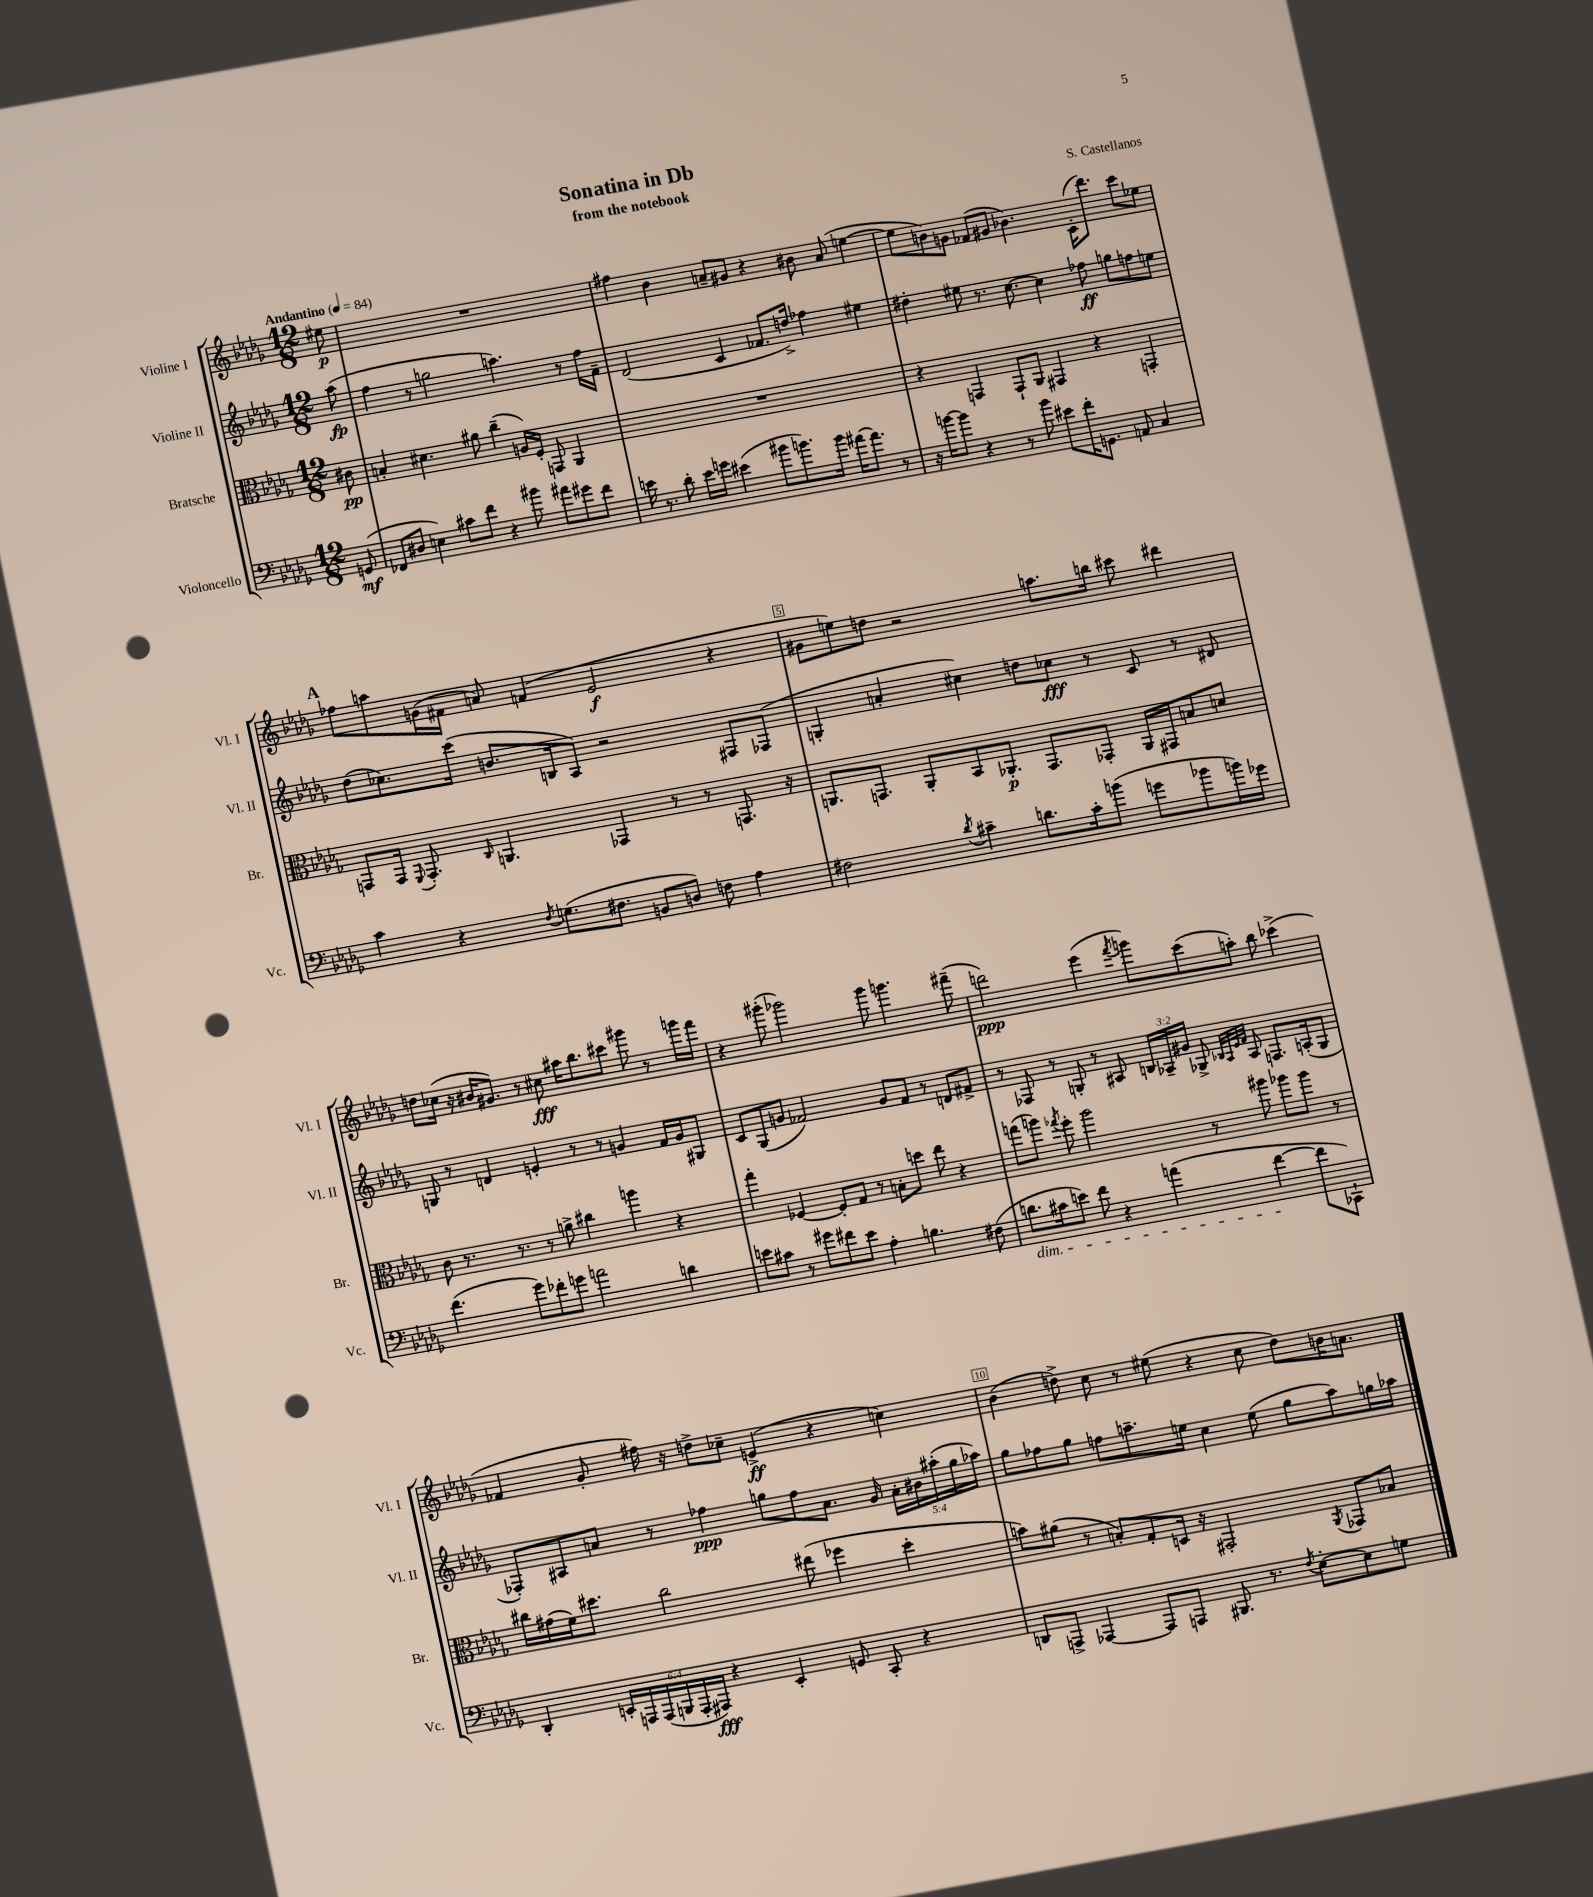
\header { title = "Sonatina in Db" composer = "S. Castellanos" subtitle = "from the notebook" }
<<
\new StaffGroup <<
\new Staff = "s0" \with { instrumentName = "Violine I" shortInstrumentName = "Vl. I" } {
    \clef treble \key des \major \numericTimeSignature \time 12/8 \partial 8 \tempo "Andantino" 4 = 84
    \autoBeamOff eis''8\p |
    R1. |
    fis''4 bes'4 a'8[-- gis'8] r4 bis'8 a'8( e''4~ |
    e''8[ b'8) g'8] fes'8[( gis'8] bes'4.) c'16[-.( des'''8.]) c'''8[ ees''8] |
    \mark \markup { \bold "A" } fes''8[ a''8 g'16( fis'16] a'8) f'4( ees'2\f r4 |
    gis'8[ e''8) d''8] r2 a''8.[ b''16] cis'''8 dis'''4 |
    d''8[ ces''16]( r16 bis'16[ gis'8.]) r8 cis''8\fff ais''16[ bes''8. cis'''8] gis'''8 r8 g'''16[ f'''16] |
    r4 gis'''8-.( ges'''2) ges'''8 g'''4. fis'''8--( |
    d'''2\ppp) ees'''4( \acciaccatura { f'''8 } g'''8[) c'''8( a''8]-.) bes''8 ces'''4->( |
    fes'4 ges'8-. fis''16) r16 d''8[-> ces''8]-- e'4->\ff( r4 c''4) |
    bes'4( d''8->) c''8 r8 eis''8( r4 c''8 d''8[) b'16 a'8.] \bar "|." |
}
\new Staff = "s1" \with { instrumentName = "Violine II" shortInstrumentName = "Vl. II" } {
    \clef treble \key des \major \numericTimeSignature \time 12/8 \override Staff.TupletNumber.text = #tuplet-number::calc-fraction-text \partial 8
    \autoBeamOff aes''8\fp( |
    f''4 r8 g''2 a''4.) r8 f''16[ f'16]-- |
    des'2( c'4 fes'8.[ d''16]->) fes''4 eis''4 |
    dis''4-. eis''8 r8. c''8.~ c''4 fes''8\ff g''8[ f''8 e''8] |
    \mark \markup { \bold "A" } des''8[( ces''8.) c'''16]( b'8.[ b16 aes8]) r2 fis8[ fes8]( |
    g4-. a'4-. cis''4) d''8[ ces''8]\fff r8 c'8 r8 dis'8 |
    g8 r8 d'4 e'4-. r8 r8 g'4 f'16[ g'16 gis8] |
    c'8[ ges8( g'8] fes'2) g'8[ fes'8] r8 d'8[ fis'8]-> |
    r8 fes8 r8 g8-. r8 ais8 \tuplet 3/2 { b16[ aes16-- gis'16] } ges8-> \grace { bes32[ aes32 ees'32 f'32] } aes8 f8.[ a16-.( ges8] |
    fes8[-.) ais8 a'8] r8 fes''4\ppp g''8[ fes''8 a'8.] ges'16 \tuplet 5/4 { a'16[-. bis'16 ais''16-.( g''16 aes''16]) } |
    ges''8[ fes''8 ges''8] f''8[ a''8.-- e''16] c''4 e''8( ges''8[ a''8) g''16 aes''16] \bar "|." |
}
\new Staff = "s2" \with { instrumentName = "Bratsche" shortInstrumentName = "Br." } {
    \clef alto \key des \major \numericTimeSignature \time 12/8 \partial 8
    \autoBeamOff cis'8\pp |
    b4-. dis'4. ais'8 c''4--( a16[) f16]-. g,8 aes,4 |
    R1. |
    r4 g,4 g,8[-! aes,8] gis,4 r4 g,4-. |
    \mark \markup { \bold "A" } g,8[ g,16] \appoggiatura { f,8 } g,8.-. \grace { c16 } a,4. ges,4 r8 r8 g,8. r16 |
    a,8.[ g,8.] a,8[-. bes,8 aes,8.]-.\p g,8.[ ges,8]-. aes,16[ gis,16 b8 d'8] |
    c'8 r8. r8. r8 a'8-> cis''4 a''4 r4 |
    ges''4-. fes4~ fes8[-. ges8] r8 b8[-. d''8] ees''8 r4 |
    g''8[( a''8]) \acciaccatura { ges''8 } f''8-. a''2 r8 ais''8 aes''8[ aes''8] r8 |
    cis''16[ gis'16( f'16) dis''8.] cis''2 eis''8( fes''4 dis''4-. |
    b'8[) ais'8]( r8 b8[-.) ges8-. d16] r16 gis,2-. \acciaccatura { aes,8 } ges,8[ bes8] \bar "|." |
}
\new Staff = "s3" \with { instrumentName = "Violoncello" shortInstrumentName = "Vc." } {
    \clef bass \key des \major \numericTimeSignature \time 12/8 \override Staff.TupletNumber.text = #tuplet-number::calc-fraction-text \partial 8
    \autoBeamOff g,8\mf( |
    fes,8[ dis8] e4) cis'8[ f'8] r4 bis'8 ais'8[ gis'8 f'8] |
    e'16 r8. des'8-. e'16[ g'16] eis'4( bis'8[ b'8.) b'16] ais'16[~ ais'8.] r8 |
    r16 b'16[~ b'8] r4 r8 b'8 eis'8[ f'16-. g,8.] a,8 c4 |
    \mark \markup { \bold "A" } c'4 r4 \acciaccatura { f8 } g8.[( fis8.] b,8[ d8]) f8 aes4 |
    fis2 \acciaccatura { des'8 } cis'4-- d'8.[ cis'16-. b'8]( g'8[ bes'8 b'16) ges'16] |
    f'4.( ges'8[) fes'8-. g'8] a'2 d'4 |
    e'8[ cis'8] r8 gis'8[ fis'8 e'8] aes4-. b4. fis8( |
    d'8.[\dim cis'16 e'8]) f'8 r4 a'4( f'4~\! f'8[ ces,8]-!) |
    des,4-. \tuplet 6/4 { e,16[-. a,,16 a,,16( b,,16 a,,16-. ais,,16]\fff) } r4 e,4-. g,8 c,8-. r4 |
    d,8[ a,,8]-> aes,,4~ aes,,8[ a,,8] bis,,8. r8. \acciaccatura { f8 } ees8[~-. ees8 g8] \bar "|." |
}
>>
>>
\layout { \context { \Score \override BarNumber.break-visibility = ##(#f #t #t) barNumberVisibility = #(every-nth-bar-number-visible 5) \override BarNumber.stencil = #(make-stencil-boxer 0.1 0.3 ly:text-interface::print) } }
